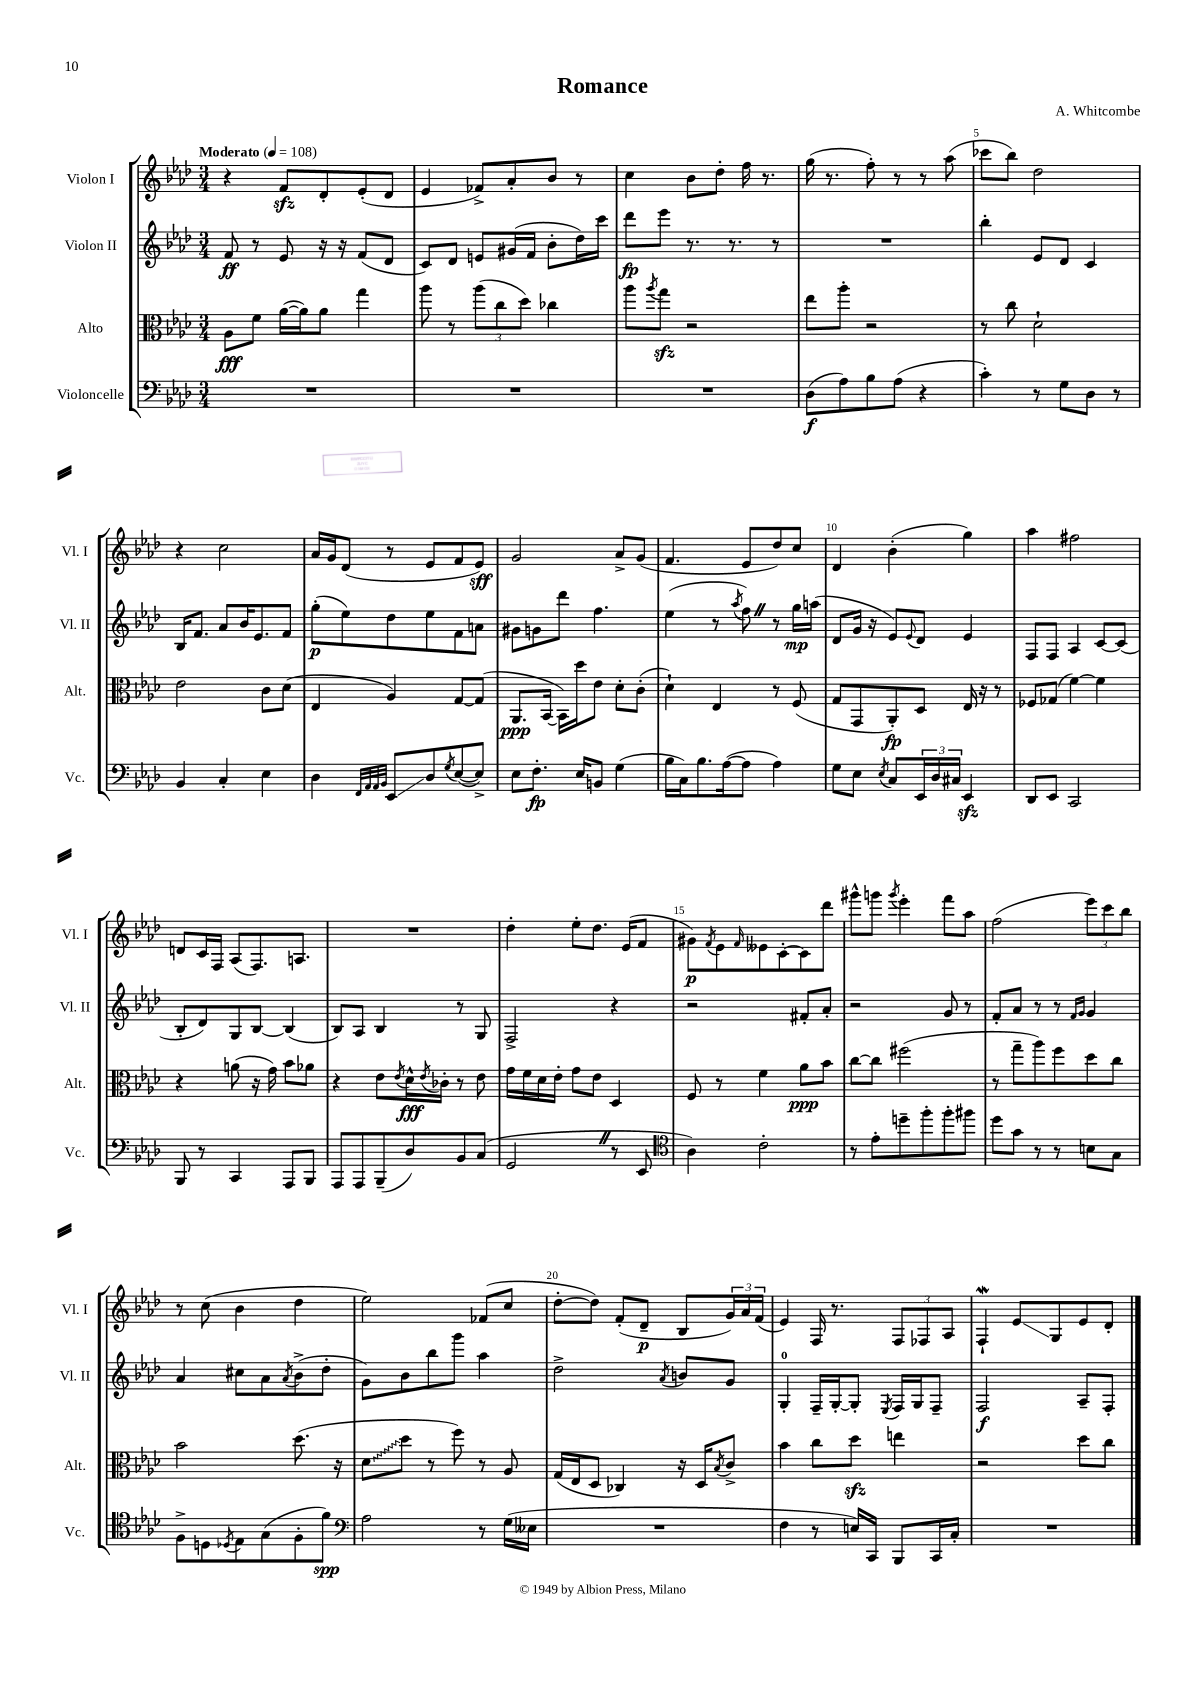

**kern	**kern	**kern	**kern
*staff4	*staff3	*staff2	*staff1
*clefF4	*clefC3	*clefG2	*clefG2
*k[b-e-a-d-]	*k[b-e-a-d-]	*k[b-e-a-d-]	*k[b-e-a-d-]
*M3/4	*M3/4	*M3/4	*M3/4
*MM108	*MM108	*MM108	*MM108
2.r	8A-\L	8f/	4r
.	8f\J	8r	.
.	([16a-\LL	8e-/	8f/L
.	16a-\]J)	.	.
.	8a-\J	16r	8d-'/
.	.	16r	.
.	4gg\	(8f/L	(8e-'/
.	.	8d-/J	8d-/J
=	=	=	=
2.r	8aa-\	8c/L)	4e-/
.	8r	8d-/J	.
.	(12aa-\L	8e/L	8f-^/L)
.	12cc\	.	.
.	.	(16g#/L	8a-'/
.	12dd-\J)	.	.
.	.	16f/JJ	.
.	4cc-\	8b-'\L	8b-/J
.	.	16dd-\L)	8r
.	.	16ccc\JJ	.
=	=	=	=
2.r	8aa-\L	8ddd-\L	4cc\
.	8qaa-/	.	.
.	8gg\J	8eee-\J	.
.	2r	8.r	8b-\L
.	.	.	8dd-'\J
.	.	8.r	.
.	.	.	16ff\
.	.	.	8.r
.	.	8r	.
=	=	=	=
(8D-\L	8ee-\L	2.r	(16gg\
.	.	.	8.r
8A-\)	8aa-'\J	.	.
8B-\	2r	.	8ff'\)
(8A-\J	.	.	8r
4r	.	.	8r
.	.	.	(8aa-\
=	=	=	=
4c'\)	8r	4bb-'\	8ccc-\L
.	8cc\	.	8bb-\J)
8r	2d-`\	8e-/L	2dd-\
8G\L	.	8d-/J	.
8D-\J	.	4c/	.
8r	.	.	.
=	=	=	=
4BB-/	2e-\	16B-/LK	4r
.	.	8.f/J	.
4C'/	.	8a-/L	2cc\
.	.	16b-/K	.
.	.	8.e-/	.
4E-\	8c\L	.	.
.	(8d-\J	8f/J	.
=	=	=	=
4D-\	4E-/	(8gg'\L	16a-/LL
.	.	.	16g/J
.	.	8ee-\)	(8d-/J
32qqFF/LLL	.	.	.
32qqAA-/	.	.	.
32qqAA-/	.	.	.
32qqBB-/JJJ	.	.	.
8EE-/L	4A-/)	8dd-\	8r
8D-/	.	8ee-\	8e-/L
8qG/	.	.	.
([8E-/	[8G/L	8f\	8f/
8E-^/]J)	(8G/]J	8a\J	8e-/J)
=	=	=	=
8E-\L	8.AA-/L	8g#\L	2g/
8.F'\J	.	8g\	.
.	[16BB-/Jk	.	.
.	16BB-\]LL)	8ddd-\J	.
16E-/LK	16dd-\J	.	.
8BB/J	8e-\J	4.ff\	.
(4G\	8d-'\L	.	8a-^/L
.	(8c'\J	.	(8g/J
=	=	=	=
16B-\LL	4d-`\)	(4ee-\	4.f/
16C\J)	.	.	.
8.B-\	.	.	.
.	4E-/	8r	.
([16A-\k	.	.	.
.	.	8qaa-/	.
8A-\]J	.	8ff\)	8e-/L
4A-\)	8r	8r	8dd-/)
.	(8F/	16gg\LL	8cc/J
.	.	(16aa\JJ	.
=	=	=	=
8G\L	8G/L	8d-/L	4d-/
8E-\J	8GG/	16g/Jk	.
.	.	16r	.
8qE-/	.	.	.
8C/L	8AA-'/)	8e-/L)	(4b-'\
.	.	8qqe-/	.
24EE-/L	8D-/J	8d-/J	.
24D-/	.	.	.
24C#/JJ	.	.	.
4EE-/	16E-/	4e-/	4gg\)
.	16r	.	.
.	8r	.	.
=	=	=	=
8DD-/L	8F-/L	8F/L	4aa-\
8EE-/J	(8G-/J	8F/J	.
2CC/	[4f\)	4A-/	2ff#\
.	4f\]	[8c/L	.
.	.	(8c/]J	.
=	=	=	=
8BBB-/	4r	8B-'/L	8d/L
8r	.	8d-/)	16c/L
.	.	.	16F/JJ
4CC/	(8a\	8G/	(8A-/L
.	16r	[8B-/J	8.F/)
.	16g\)	.	.
8AAA-/L	8b-\L	(4B-/]	.
.	.	.	8.A/J
8BBB-/J	8a-\J	.	.
=	=	=	=
8AAA-/L	4r	8B-/L)	2.r
8AAA-/	.	8A-/J	.
(8BBB-~/	8e-\L	4B-/	.
.	8qe-/	.	.
8D-/)	16d-^^\L	.	.
.	8qe-/	.	.
.	16c-'\JJ	.	.
8BB-/	8r	8r	.
(8C/J	8e-\	8G/	.
=	=	=	=
2GG/	16g\LL	2F^/	4dd-'\
.	16f\	.	.
.	16d-\	.	.
.	16e-'\JJ	.	.
.	8g\L	.	8ee-'\L
.	8e-\J	.	8.dd-\J
8r	4D-/	4r	.
.	.	.	(16e-/LK
8EE-/	.	.	8f/J
=	=	=	=
*clefC4	*	*	*
4A-\)	8F/	2r	8g#\L)
.	.	.	8qf/
.	8r	.	8e-\
.	.	.	16qqf/
2c'\	4f\	.	8e--\
.	.	.	[8c'\
.	8a-\L	8f#'/L	8c\]
.	8b-\J	8a-'/J	8ddd-\J
=	=	=	=
8r	[8cc\L	2r	8ggg#^^\L
8e-'\L	8cc\]J	.	8ggg\J
.	.	.	8qggg/
8dd~\	(2ff#\	.	4eee-'\
8ff'\	.	.	.
8ff'\	.	8g/	8fff\L
8ff#\J	.	8r	8aa-\J
=	=	=	=
8dd-\L	8r	8f'/L	(2ff\
8g\J	8gg~\L	8a-/J	.
8r	8aa-\)	8r	.
8r	8ff\	8r	.
.	.	16qqf/LL	.
.	.	16qqg/JJ	.
8B\L	8dd-\	4g/	12eee-\L)
.	.	.	12ccc\
8G\J	8cc\J	.	.
.	.	.	12bb-\J
=	=	=	=
8F^\L	2b-\	4a-/	8r
8D\	.	.	(8cc\
8qD-/	.	.	.
8E-\	.	8cc#\L	4b-\
(8G\	.	8a-\	.
.	.	8qa-/	.
8F'\	(8.dd-\	(8b-^\	4dd-\
8f\J)	.	8dd-'\J	.
.	16r	.	.
=	=	=	=
*clefF4	*	*	*
2A-\	8d-\L	8g\L)	2ee-\)
.	8dd-\J	8b-\	.
.	8r	8bb-\	.
.	8ff\)	8ggg\J	.
8r	8r	4aa-\	(8f-/L
(16G\LL	8A-/	.	8cc/J
16E--\JJ	.	.	.
=	=	=	=
2.r	(16G/LL	2dd-^\	[8dd-'\L
.	16E-/J	.	.
.	8D-/J	.	8dd-\]J)
.	4C-/)	.	(8f'/L
.	.	.	8d-~/J
.	.	8qa-/	.
.	16r	8b/L	8B-/L
.	16D-/LK	.	.
.	8qB-/	.	.
.	8c^/J	8g/J	24g/L)
.	.	.	24a-/
.	.	.	(24f/JJ
=	=	=	=
4F\	4b-\	4G'/	4e-/)
8r	8cc\L	16F~/LL	16F/
.	.	[16G'/J	8.r
16E/LL)	8dd-\J	8G'/]J	.
16CC/JJ	.	.	.
.	.	8qE-/	.
8BBB-/L	4ee\	16F/LL	12F/L
.	.	16G/J	.
.	.	.	12F-/
16CC/L	.	8F~/J	.
.	.	.	12A-/J
16C'/JJ	.	.	.
=	=	=	=
2.r	2r	2F/	4F`/
.	.	.	8e-/L
.	.	.	8G/
.	8dd-\L	8A-~/L	8e-/
.	8cc\J	8F'/J	8d-'/J
==	==	==	==
*-	*-	*-	*-
